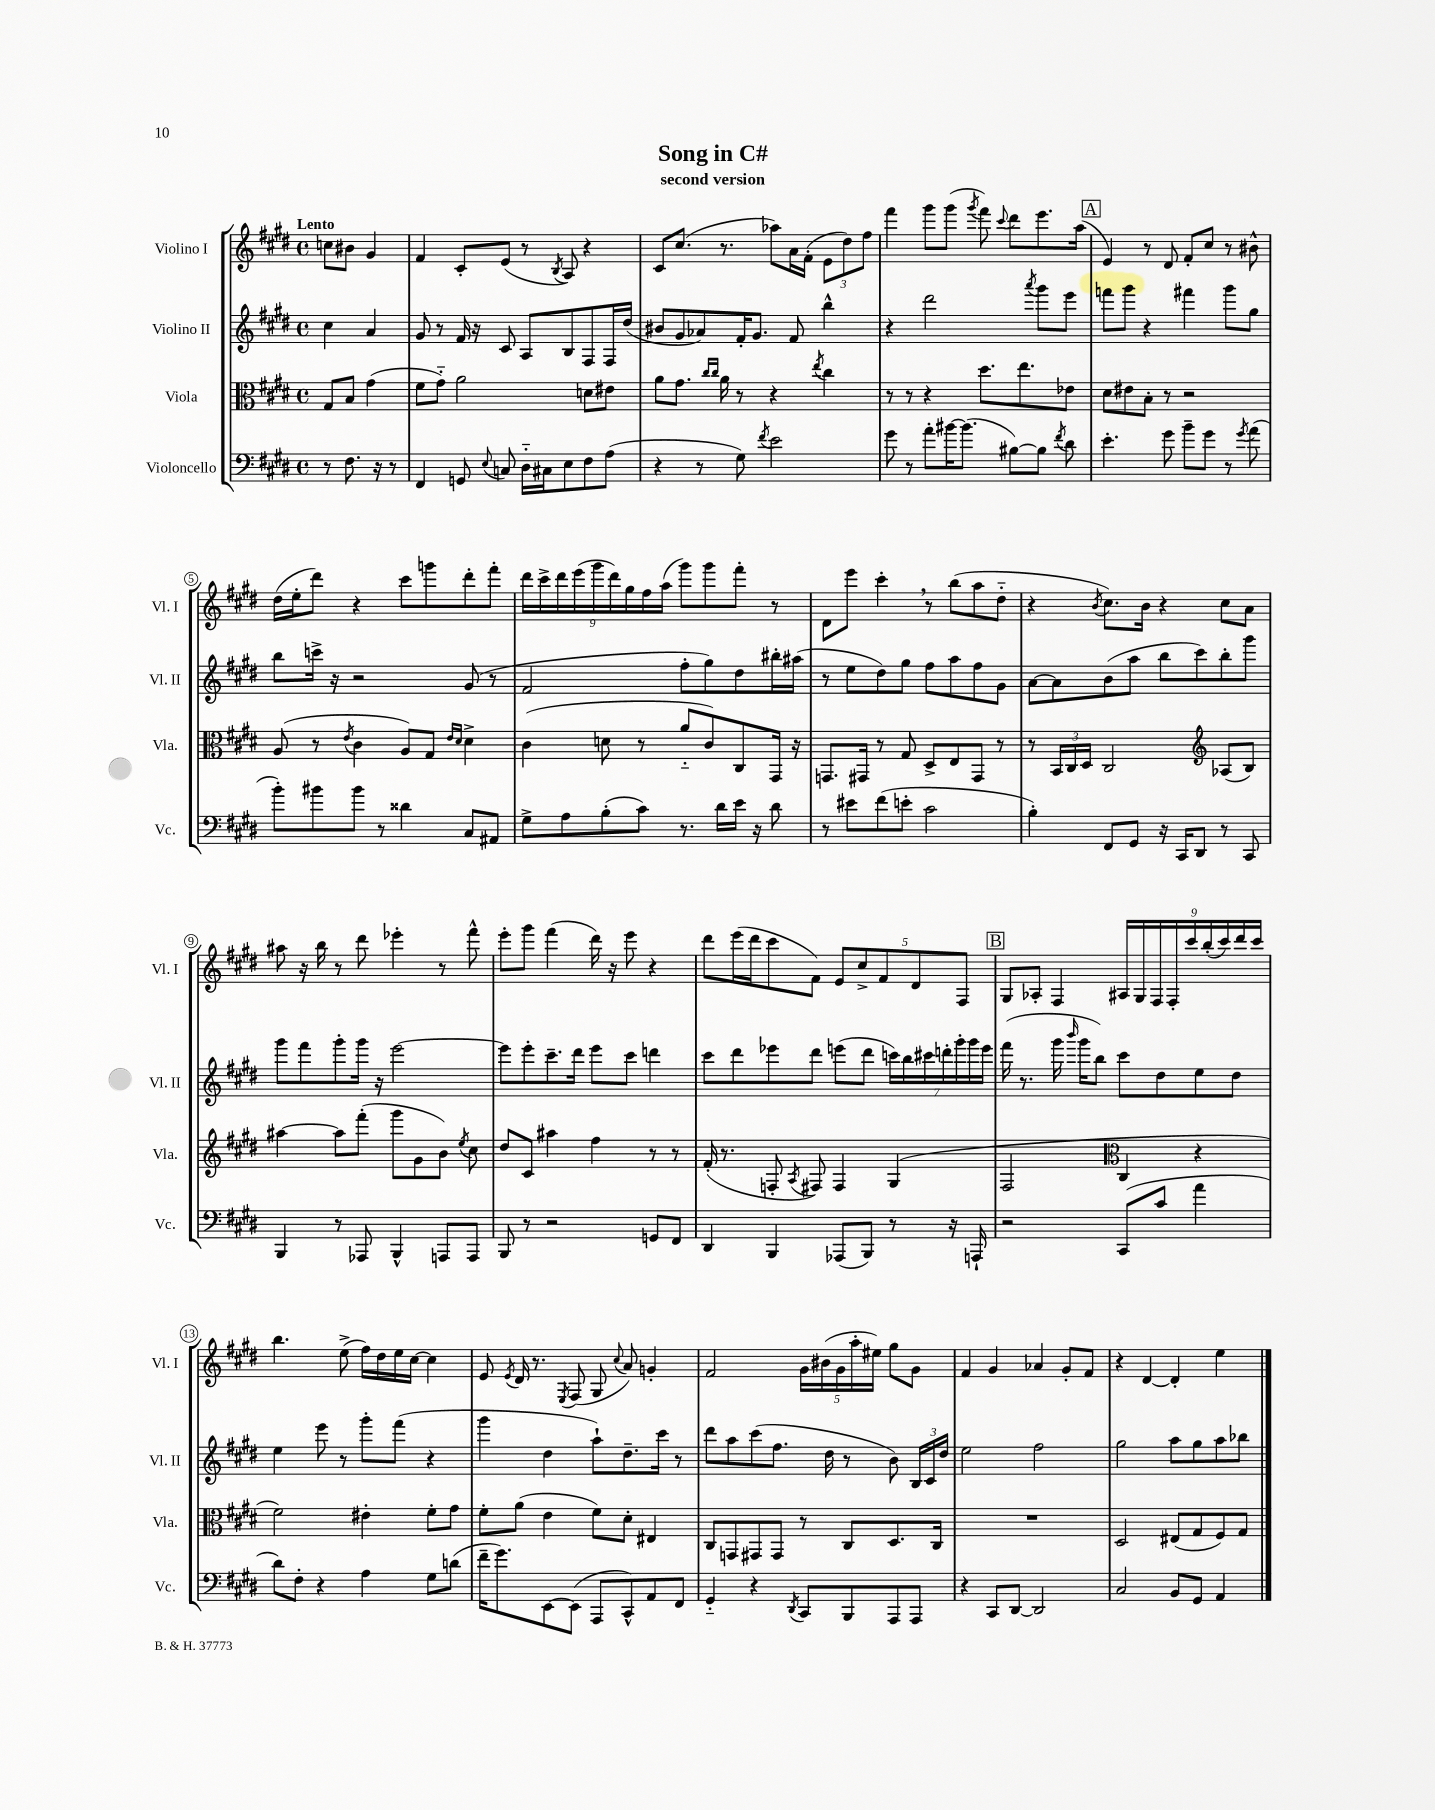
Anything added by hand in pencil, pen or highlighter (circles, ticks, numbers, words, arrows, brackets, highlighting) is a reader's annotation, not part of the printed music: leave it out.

**kern	**kern	**kern	**kern
*staff4	*staff3	*staff2	*staff1
*clefF4	*clefC3	*clefG2	*clefG2
*k[f#c#g#d#]	*k[f#c#g#d#]	*k[f#c#g#d#]	*k[f#c#g#d#]
*M4/4	*M4/4	*M4/4	*M4/4
*met(c)	*met(c)	*met(c)	*met(c)
8r	8G#/L	4cc#\	8cc\L
8.F#\	8B/J	.	8b#\J
.	(4g#\	4a/	4g#/
16r	.	.	.
8r	.	.	.
=	=	=	=
4FF#/	8f#\L	8g#/	4f#/
.	8g#'~\J)	8r	.
8GG/	2a\	16f#/	8c#'/L
.	.	16r	.
8qqE/	.	.	.
8C/	.	8c#/	(8e/J
16D#'~\LL	.	8A/L	8r
16C#\J	.	.	.
.	.	.	8qB/
8E\	.	8B/	8A/)
8F#\	8d\L	8F#/	4r
(8A\J	8e#\J	16F#/L	.
.	.	(16dd#/JJ	.
=	=	=	=
4r	8a\L	8b#/L	8c#/L
.	8.g#\J	8g#/	(8.cc#/J
8r	.	8a-/)	.
.	16qqcc#/LL	.	.
.	16qqcc#/JJ	.	.
.	16a\	.	8.r
8G#\)	8r	16f#'/K	.
.	.	8.g#/J	.
8qf#/	.	.	.
2e\	4r	.	8aa-\L)
.	.	8f#/	16a\L
.	.	.	(16f#'\JJ
.	8qee/	.	.
.	4cc#\	4bb^^\	12e\L
.	.	.	12dd#\)
.	.	.	12ff#\J
=	=	=	=
8g#\	8r	4r	4fff#\
8r	8r	.	.
8a'\L	4r	2ddd#\	8ggg#\L
[16b#\K	.	.	(8ggg#\J
(8.b#\]J	.	.	.
.	.	.	8qggg#/
.	8.dd#\L	.	8fff#\)
.	.	.	8qqccc#/
[8B#\L)	.	.	8ddd#\L
.	8.ee\	.	.
.	.	8qaaa/	.
8B#\]J	.	8ggg#\L	8.eee\
8qf#/	.	.	.
8d#\	8e-\J	8eee\J	.
.	.	.	(16aa\Jk
=	=	=	=
4.e'\	8d#\L	8fff\L	4e/)
.	8e#\	8ggg#\J	.
.	8B'\J	4r	8r
8g#\	8r	.	8d#/
8b~\L	2r	4fff#\	8f#'/L
8g#\J	.	.	8cc#/J
8r	.	8ggg#\L	8r
8qg#/	.	.	.
(8a\	.	8gg#\J	8b#^^\
=	=	=	=
8b'\L)	(8A/	8bb\L	(16dd#\LL
.	.	.	16ee'\J
8b#\	8r	16ccc^\Jk	8ddd#\J)
.	.	16r	.
.	8qe/	.	.
8b#\J	4c#\	2r	4r
8r	.	.	.
4d##\	8A/L)	.	8ccc#\L
.	8G#/J	.	8ggg\
.	16qqe/LL	.	.
.	16qqd#/JJ	.	.
8C#/L	4d#^\	(8g#/	8ddd#'\
8AA#/J	.	8r	8fff#'\J
=	=	=	=
8G#^\L	(4c#\	2f#/	18ddd#\LL
.	.	.	18ccc#^\
.	.	.	18ddd#\
8A\	.	.	.
.	.	.	(18eee\
.	.	.	18ggg#\
(8B'\	8d\	.	.
.	.	.	18ddd#\)
.	.	.	18gg#\
8c#\J)	8r	.	.
.	.	.	18ff#\
.	.	.	(18aa\JJ
8.r	8a'~/L	8ff#'\L	8ggg#\L)
.	8c#/)	8gg#\)	8ggg#\
16d#\LL	.	.	.
16e\JJ	8C#/	8dd#\	8fff#'\J
16r	.	.	.
8d#\	16GG#/Jk	16bb#'\L	8r
.	16r	(16aa#\JJ	.
=	=	=	=
8r	8.GG/L	8r	8d#\L
8e#\L	.	8ee\L	8eee\J
.	16GG#/Jk	.	.
(8f#\	8r	8dd#\)	4ccc#'\
8e'\J	8G#/	8gg#\J	.
2c#\	8D#^/L	8ff#\L	8r
.	8E/	8aa\	(8bb\L
.	8GG#/J	8ff#\	8aa\
.	8r	8g#\J	8dd#'~\J
=	=	=	=
4B'\)	8r	[8a\L	4r
.	24BB/LL	8a\]	.
.	24C#/	.	.
.	24D#/JJ	.	.
.	.	.	8qb/
8FF#/L	2C#/	(8b\	8.cc#\L)
8GG#/J	.	8aa\J	.
.	.	.	16b\Jk
16r	.	8bb\L	4r
16CC#/LK	.	.	.
8DD#/J	.	8ccc#\)	.
*	*clefG2	*	*
8r	(8A-/L	8bb'\	8cc#\L
8CC#/	8B/J)	8ggg#\J	8a\J
=	=	=	=
4BBB/	[4aa#\	8ggg#\L	8aa#\
.	.	8fff#\	16r
.	.	.	16bb\
8r	8aa#\]L	8ggg#'\	8r
8AAA-/	(8fff#'\J	16ggg#\Jk	8ddd#\
.	.	16r	.
4BBB^^/	8ggg#\L	[2eee\	4eee-'\
.	8g#\	.	.
8AAA/L	8b\J)	.	8r
.	8qee/	.	.
8AAA/J	8cc#\	.	8fff#^^\
=	=	=	=
8BBB/	8dd#/L	8eee\]L	8eee'\L
8r	8c#/J	8eee'\	8ggg#\J
2r	4aa#\	8.ccc#~\	(4fff#\
.	.	16ddd#\Jk	.
.	4ff#\	8eee\L	16ddd#\)
.	.	.	16r
.	.	8ccc#\J	8eee\
8GG/L	8r	4ddd\	4r
8FF#/J	8r	.	.
=	=	=	=
4DD#/	(16f#'/	8ccc#\L	8ddd#\L
.	8.r	.	.
.	.	8ddd#\	(16eee\L
.	.	.	16ddd#\J
4BBB/	8F'/	8eee-\	8ccc#\
.	8qA/	.	.
.	8F#/)	8ddd#\J	8f#\J)
(8AAA-/L	4F#/	(8eee\L	10e/L
.	.	.	10cc#^/
8BBB/J)	.	8ddd#\J	.
.	.	.	10f#/
8r	(4G#/	28ccc\LL)	.
.	.	28bb\	.
.	.	.	10d#/
.	.	28ccc#\	.
.	.	28ddd'\	.
16r	.	.	.
.	.	28ggg#'\	.
.	.	.	10F#/J
.	.	28ggg#\	.
16AAA`/	.	.	.
.	.	28eee\JJ	.
=	=	=	=
2r	2F#/	(16fff#\	8G#/L
.	.	8.r	.
.	.	.	8A-'/J
.	.	16ggg#\	4F#/
.	.	16qqbbb/	.
.	.	16ggg#\LK	.
.	.	8bb\J)	.
*	*clefC3	*	*
(8CC#/L	4C#/	8ccc#\L	18A#/LL
.	.	.	18G#/
.	.	.	18F#/
8c#/J	.	8dd#\	.
.	.	.	18F#'/
.	.	.	18ccc#/
4a\	4r	8ee\	.
.	.	.	(18bb'/
.	.	.	18ccc#/)
.	.	8dd#\J	.
.	.	.	18ddd#/
.	.	.	18ccc#/JJ
=	=	=	=
8d#\L)	2f#\)	4ee\	4.bb\
8F#'\J	.	.	.
4r	.	8eee\	.
.	.	8r	(8ee^\
4A\	4e#'\	8ggg#'\L	16ff#\LL)
.	.	.	16dd#\
.	.	(8fff#\J	16ee\
.	.	.	[16cc#\JJ
8G#\L	8f#'\L	4r	4cc#\]
(8d\J	8g#\J	.	.
=	=	=	=
16f#~\LK	8f#'\L	4ggg#\	8e/
8.g#\)	.	.	.
.	.	.	8qe/
.	(8a\J	.	16d#/
.	.	.	8.r
[8EE\	4e\	4dd#\	.
.	.	.	8qE/
(8EE\]J	.	.	(8F#/
8AAA/L	8f#\L)	8aa`\L)	8G#/
.	.	.	8qqcc#/
8CC#^^/)	8d#'\J	8.dd#~\	8a/)
8AA/	4E#/	.	4g'/
.	.	16ccc#\Jk	.
8FF#/J	.	8r	.
=	=	=	=
4GG#'~/	8C#/L	8ddd#\L	2f#/
.	8GG/	8aa\	.
4r	8GG#/	(8ccc#\	.
.	8GG#/J	8.ff#\J	.
8qDD#/	.	.	.
8CC#/L	8r	.	20g#\LL
.	.	.	(20b#\
.	.	16dd#\	.
.	.	.	20g#\
8BBB/	8C#/L	8r	.
.	.	.	20aa'\
.	.	.	20ee#\JJ)
8AAA/	8.D#/	8b\)	8gg#\L
8AAA/J	.	24B/LL	8g#\J
.	.	24c#/	.
.	16C#/Jk	.	.
.	.	24dd#/JJ	.
=	=	=	=
4r	1r	2ee\	4f#/
8CC#/L	.	.	4g#/
[8DD#/J	.	.	.
2DD#/]	.	2ff#\	4a-/
.	.	.	8g#'/L
.	.	.	8f#/J
=	=	=	=
2C#/	2D#/	2gg#\	4r
.	.	.	[4d#/
8BB/L	(8E#/L	8aa\L	4d#'/]
8GG#/J	8G#/	8gg#\	.
4AA/	8F#/)	8aa\	4ee\
.	8G#/J	8bb-\J	.
==	==	==	==
*-	*-	*-	*-
